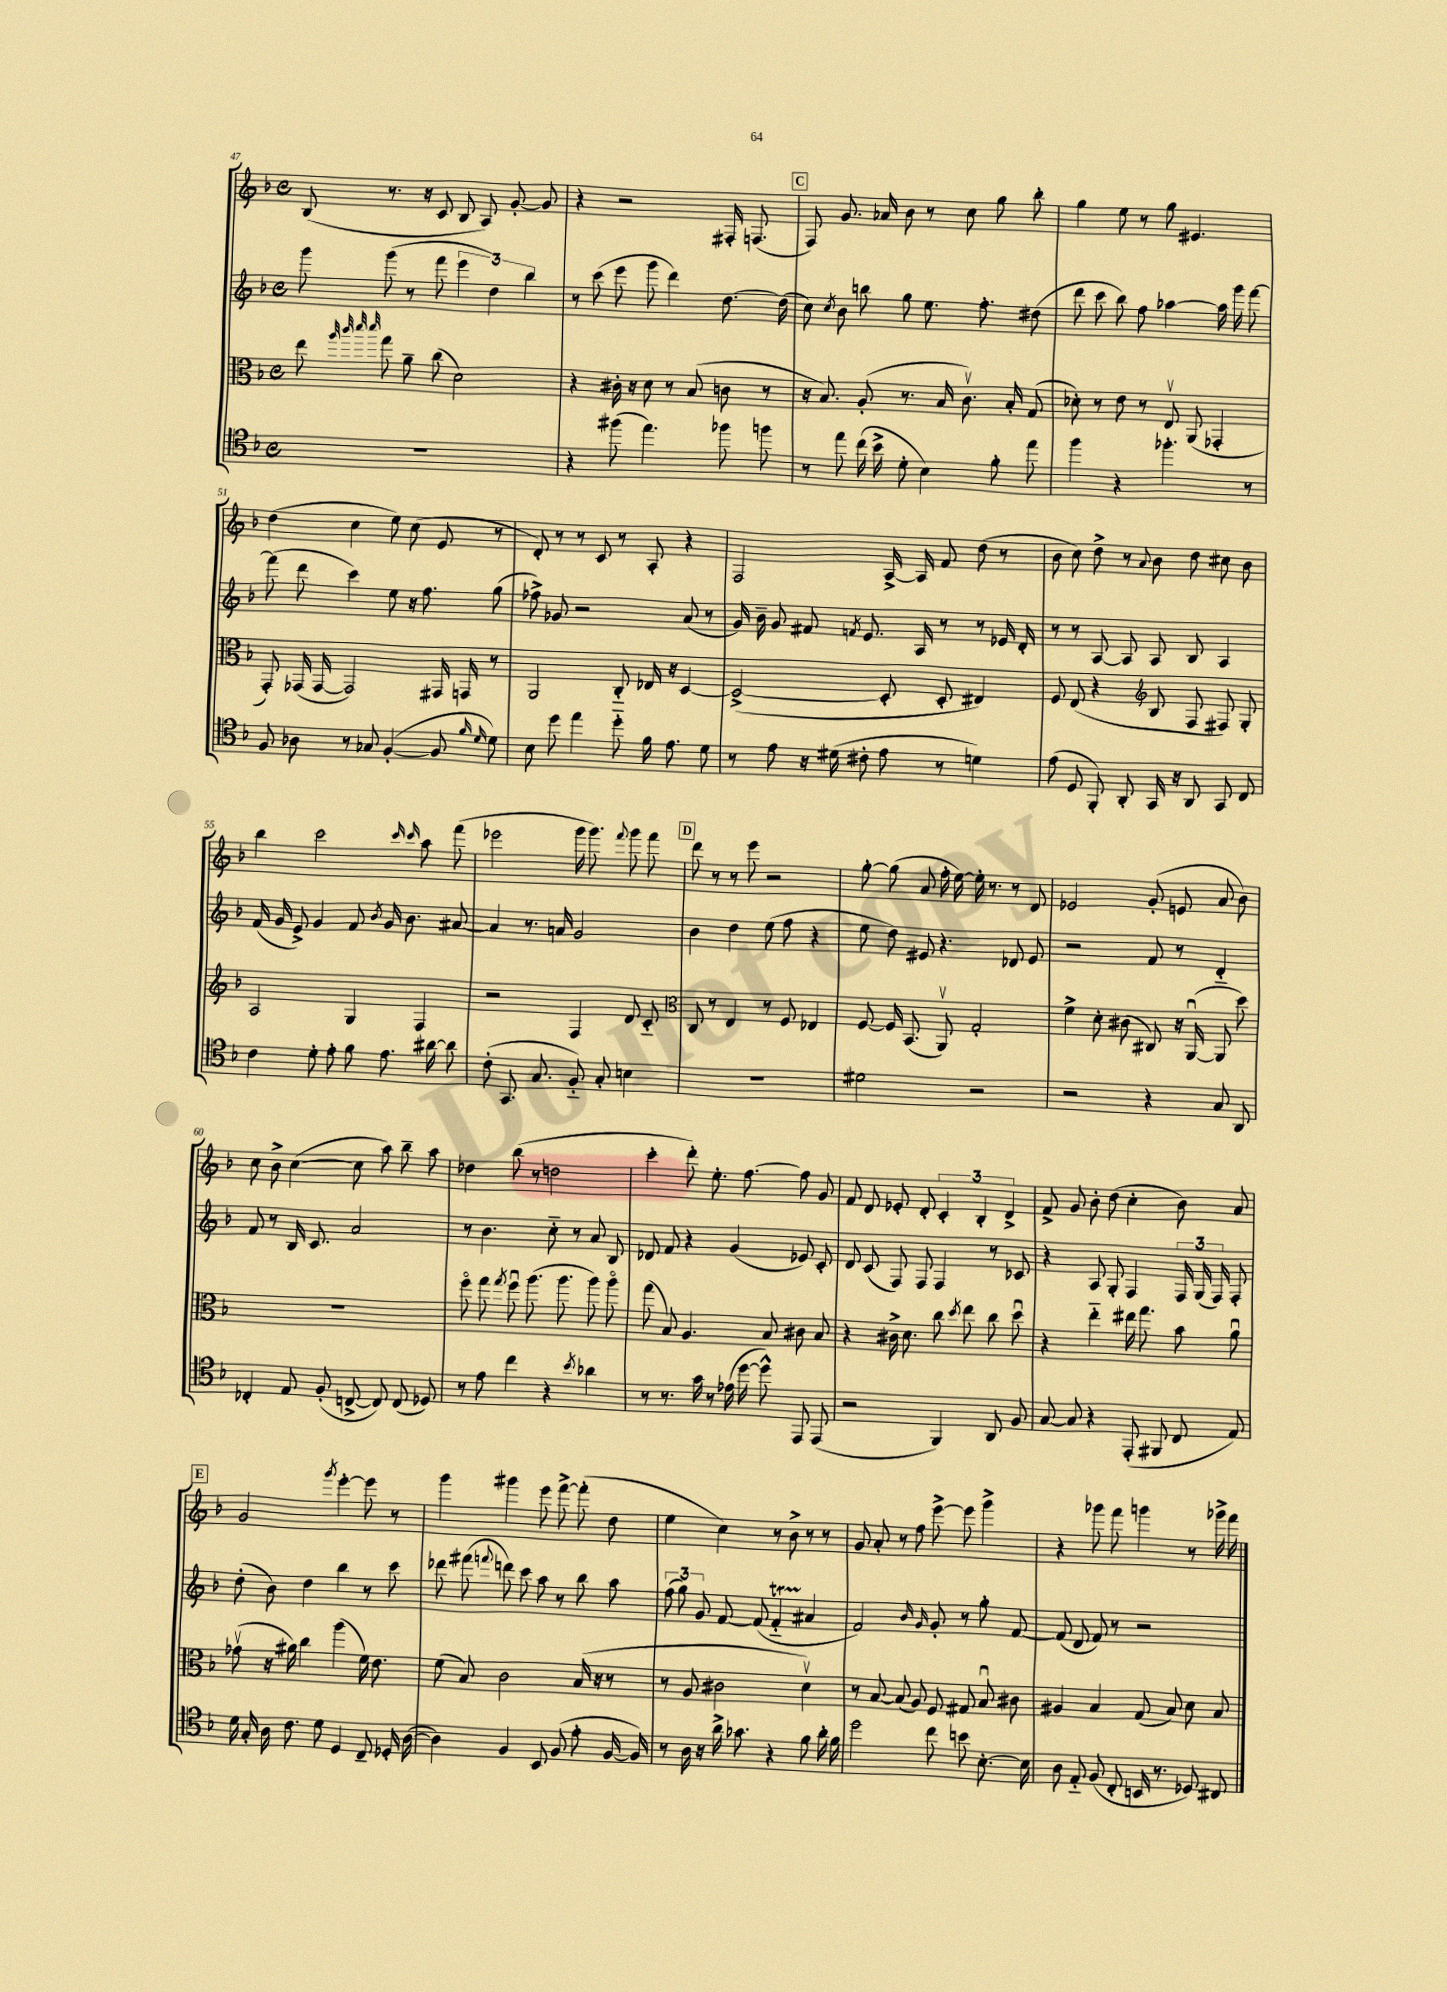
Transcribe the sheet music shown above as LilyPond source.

<<
\new StaffGroup <<
\new Staff = "s0" {
    \clef treble \key f \major \defaultTimeSignature \time 4/4
    \autoBeamOff bes8( r8. r16 c'8 bes8 a8) g'8~-. g'8 |
    r4 r2 fis16-. f8.( |
    \mark \markup { \box "C" } f8) g'8. aes'16 bes'8 r8 c''8 g''8 bes''8-. |
    g''4 e''8 r8 g''8 eis'4. |
    d''4( c''4 e''8) c''8( e'8 r8 |
    d'8-.) r8 r8 c'8 r8 a8-. r4 |
    f2 a16~-> a16 f'8 d''8( r8 |
    bes'8 c''8) d''8-> r8 \appoggiatura { a'8 } bes'8 d''8 cis''8 bes'8 |
    bes''4 c'''2 \grace { c'''16 c'''16 } a''8 f'''8( |
    ees'''2 g'''16 g'''8.) \appoggiatura { f'''8 } g'''8 f'''8 |
    \mark \markup { \box "D" } d'''8 r8 r8 e'''8 r2 |
    g''8~-. g''8( a'8 f''16-. e''16~) e''16-. r8. r8 d'8 |
    ees'2 g'8-.( e'8 a'8 bes'8) |
    c''8 bes'8-> c''4~( c''8 a''8) bes''8-- a''8 |
    des''4 bes''8( r8 d''2 |
    c'''4-. d'''8-.) e''8.-. f''8.~ f''8 g'8 |
    f'8 d'8 ees'8-. d'8-. \tuplet 3/2 { c'4-. bes4-. d'4-> } |
    f'8-> g'8 bes'8-. d''8( c''4-. bes'8) a'8 |
    \mark \markup { \box "E" } g'2 \acciaccatura { g'''8 } e'''4~-. e'''8 r8 |
    g'''4 gis'''4 e'''8 f'''8~-> f'''8-.( d''8 |
    e''4 c''4) r8 bes'8-> r8 r8 |
    g'8 a'8-. r8 f''8 e'''8~-> e'''8 g'''4-> |
    r4 ges'''8 f'''8 g'''4 r8 ges'''16-> f'''16 \bar "|." |
}
\new Staff = "s1" {
    \clef treble \key f \major \defaultTimeSignature \time 4/4
    \autoBeamOff g'''8 g'''8( r8 f'''8 \tuplet 3/2 { e'''4 d''4) bes''4 } |
    r8 c'''8( e'''8 g'''8 d'''4) d''8.~ d''16( |
    \mark \markup { \box "C" } c''8) \acciaccatura { c''8 } bes'8 b''8 g''8 e''8. f''8.-. dis''8( |
    d'''8 c'''8 bes''8) f''8 aes''4~ aes''16 g'''16 f'''8~ |
    f'''8( d'''8 c'''4) e''8 r16 f''8. g''8( |
    fes''8->) ges'8 r2 a'8( r8 |
    g'16) bes'16-- g'8 fis'8 \acciaccatura { f'8 } e'8. a16 r8 r8 ees'16 d'16-. |
    r8 r8 a8~ a8 a8 bes8 a4 |
    f'16( g'16 e'8->) g'4 f'8 \acciaccatura { bes'8 } g'16 bes'8. ais'8~ |
    ais'4 r8. a'16 g'2 |
    \mark \markup { \box "D" } bes'4 d''4 e''8( f''8 r4 |
    e''8 d''8) eis'8 r4. des'8 eis'8 |
    r2 f'8 r8 d'4-_ |
    f'8 r8 bes16 c'8. a'2 |
    r8 bes'4. c''8-_ r8 a'8 bes8 |
    des'8 f'8 r4 g'4( ees'8) c'8-. |
    d'8 c'8( f8) f8 f4 r8 ces'8 |
    r4 a8 g8-. f4 \tuplet 3/2 { f16 g16( f16) } f8-. |
    \mark \markup { \box "E" } d''8-.( bes'8) d''4 bes''4 r8 c'''8 |
    des'''8 fis'''8( \appoggiatura { f'''8 } d'''8) c'''8 a''8 r8 bes''8 a''8 |
    \tuplet 3/2 { f''8( g''8) g'8 } f'8~ f'8( f'4-_\startTrillSpan ais'4\stopTrillSpan |
    f'2) \grace { bes'16 g'16 } g'8-. r8 g''8-. f'8~ |
    f'8( d'8 f'8) r8 r2 \bar "|." |
}
\new Staff = "s2" {
    \clef alto \key f \major \defaultTimeSignature \time 4/4
    \autoBeamOff e''8 \grace { a''32 c'''32 d'''32 d'''32 } g''8 a'8-- c''8( d'2) |
    r4 cis'16-. r16 d'8 r8 bes8( c'8 r8 |
    \mark \markup { \box "C" } r16 bes8.) a8-.( r8. bes16 c'8.\upbow) bes16-. g8( |
    des'8-.) r8 e'8 r8 e8\upbow a,8( ges,4-. |
    g,8-.) ges,16( ges,16~ ges,2) gis,16 g,16 r8 |
    a,2 c8-_ ees16 r16 d4~ |
    d2~->( d8-. d8-. eis4) |
    f8 e8( r4 \clef treble bes8 f8 fis8) g8-. |
    a2 g4 f4 |
    r2 f4 d'8 c'8-_ |
    \mark \markup { \box "D" } \clef alto c8 r8 e4 r8 f8 ees4 |
    f8~ f16 bes,8.( a,8\upbow) g2-. |
    f'4-> d'8-. cis'8( cis8) r16 a,16~\downbow( a,8 d''8) |
    R1 |
    f''8\flageolet g''8 \acciaccatura { g''8 } f''8\downbow a''8.( a''8. a''8) a''8\flageolet |
    g''8( bes8) a4. bes8 cis'8 bes8 |
    r4 cis'16-> d'8. c''8 \acciaccatura { d''8 } e''8 c''8 d''8\downbow |
    r4 e''4-_ eis''16 g''8. bes'8 a'8\downbow |
    \mark \markup { \box "E" } ges'8\upbow( r16 ais'16) c''4 a''4( f'16) e'8. |
    f'8( bes8) c'2 bes16( r16 r8 |
    r8 a8 cis'2 d'4\upbow) |
    r8 bes8~ bes8( a8) f8 gis8 bes8\downbow cis'8 |
    ais4 bes4 g8( bes8) d'8 bes8 \bar "|." |
}
\new Staff = "s3" {
    \clef tenor \key f \major \defaultTimeSignature \time 4/4
    \autoBeamOff R1 |
    r4 fis''8( e''4.) fes''8 f''8 |
    \mark \markup { \box "C" } r8 e''8 c''16( bes'16-> d'8-. bes4) f'8-. e''8 |
    f''4 r4 fes''4.-. r8 |
    f8 aes8 r8 ges8 f4~-.( f8 \grace { f'16 d'16 } d'8) |
    bes8 d''8 e''4 d''8-_ f'16 e'8. d'8 |
    r8 e'8 r16 dis'16( cis'8-. e'8 r8 d'4) |
    e'8( d8 f,8-.) a,8-. g,16 r16 a,8 g,8 c8 |
    c'4 d'8-. e'8-. f'8 e'8. ais'16~ ais'8 |
    c'8-.( g,8. g8. f8-_) g8-. b4 |
    \mark \markup { \box "D" } R1 |
    dis'2 r2 |
    r2 r4 g8 a,8 |
    ces4-. e8 f8-.( c8~-> c8) c8( des8) |
    r8 e'8 c''4 r4 \acciaccatura { bes'8 } aes'4 |
    r8 r8. g'16 r8 ees'16( d''16~ d''8-^) e,8 e,8( |
    r2 f,4) a,8 f8 |
    g8~ g8 r4 e,8-.( fis,8 c8 e8) |
    \mark \markup { \box "E" } d'16 g16-. a16 c'8. d'8 d4 c8-- des16-. a16~( |
    a4) f4 bes,8 f8( e'8-. f16~ f16) |
    r8 a16 r16 a'16-> ges'8. r4 f'8 a'16-. f'16 |
    d''2 c''8 b'8 bes8.~-. bes16 |
    a8 e8-_ f8( c8-. b,16 r8. des8) cis8 \bar "|." |
}
>>
>>
\layout { \context { \Score currentBarNumber = #47 } }
